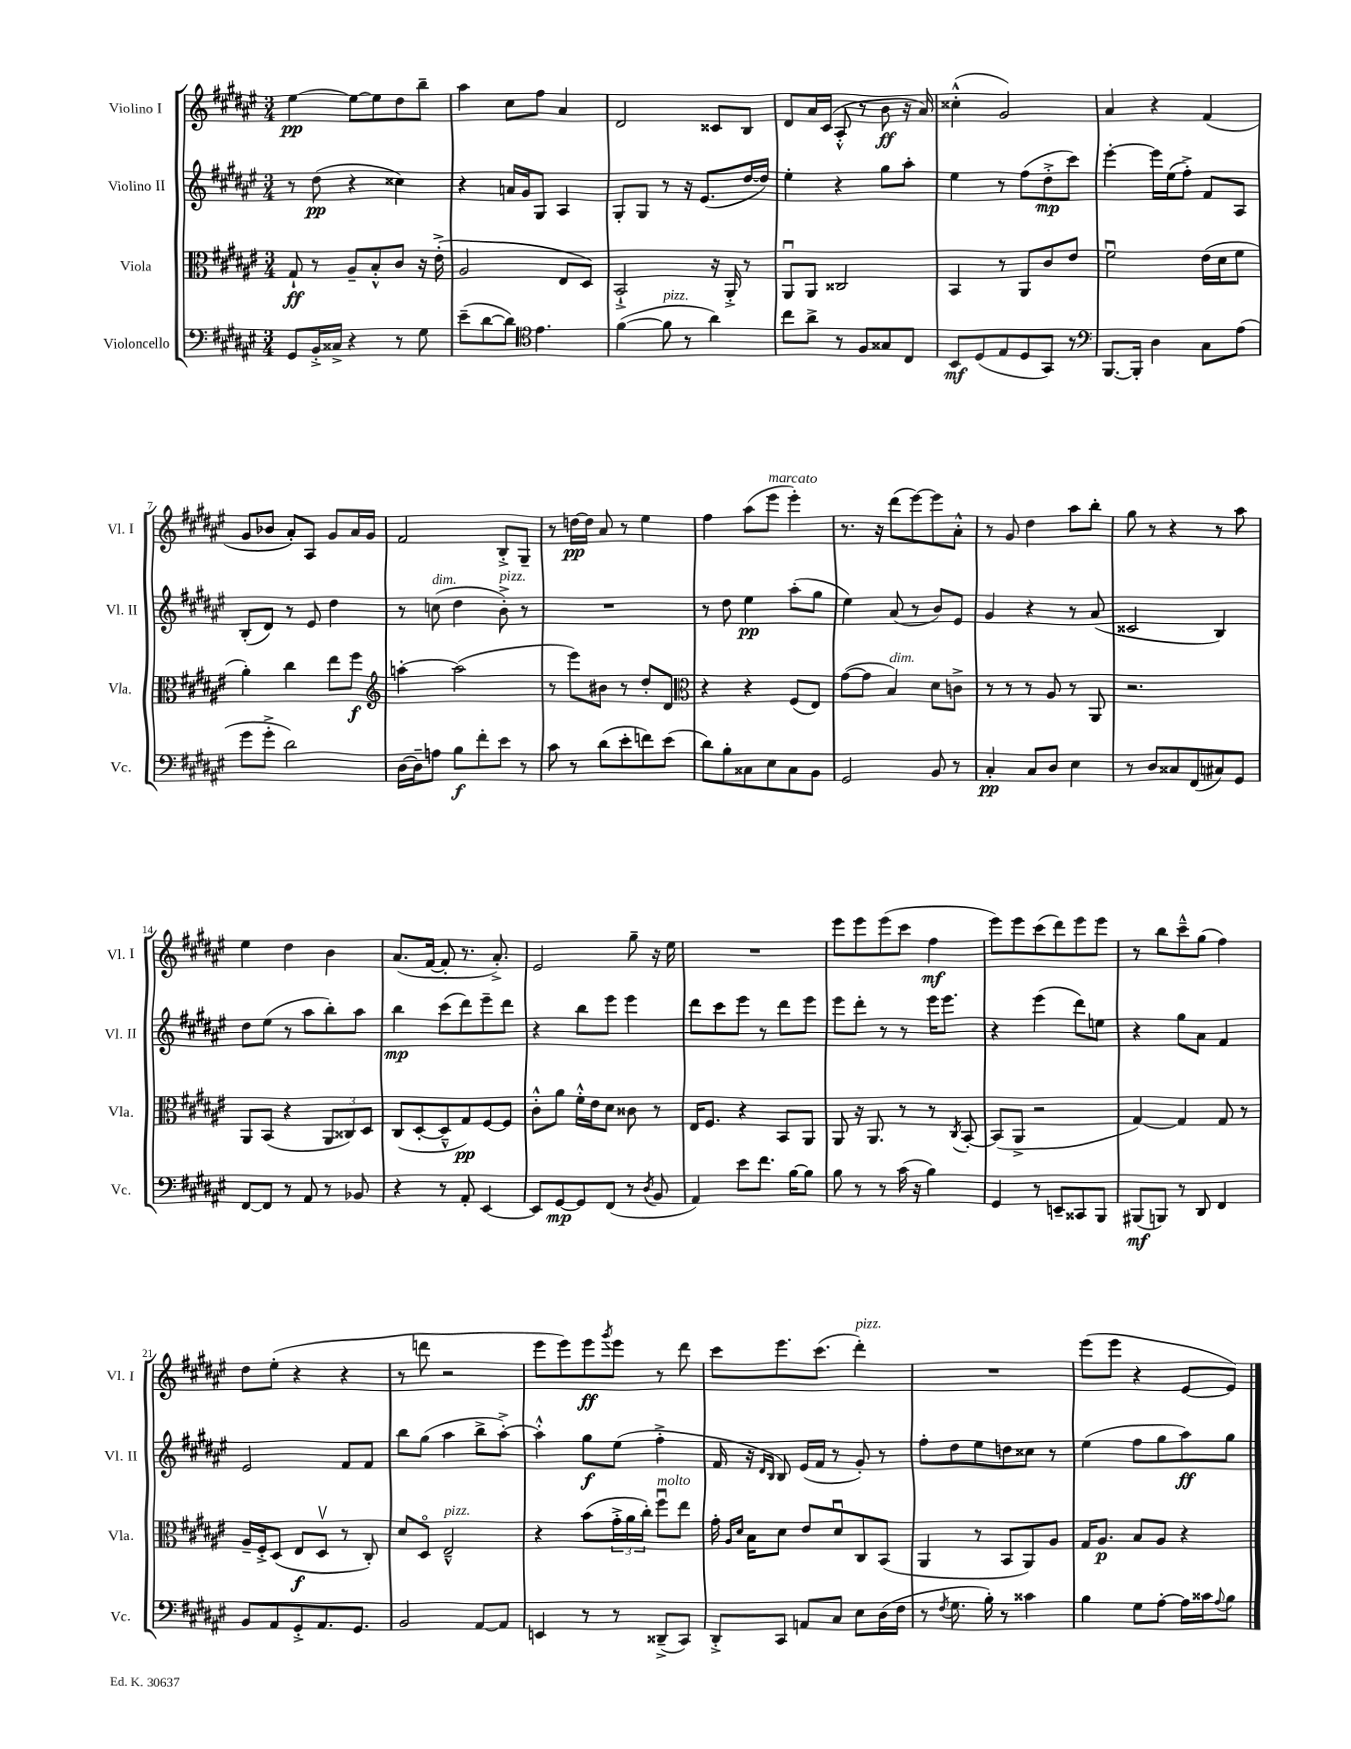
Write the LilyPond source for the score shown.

<<
\new StaffGroup <<
\new Staff = "s0" \with { instrumentName = "Violino I" shortInstrumentName = "Vl. I" } {
    \clef treble \key fis \major \numericTimeSignature \time 3/4
    eis''4~\pp eis''8~ eis''8 dis''8 b''8-- |
    ais''4 cis''8 fis''8 ais'4 |
    dis'2 cisis'8 b8 |
    dis'8 ais'16 cis'16( ais8-.-^ r8 b'8\ff r16 ais'16) |
    cisis''4-.-^( gis'2) |
    ais'4 r4 fis'4( |
    gis'8 bes'8 ais'8-.) ais8 gis'8 ais'16 gis'16 |
    fis'2 b8-.-> gis8-- |
    r8 d''16~\pp d''16 ais'8 r8 eis''4 |
    fis''4 ais''8( eis'''8^\markup { \italic "marcato" } eis'''4-.) |
    r8. r16 dis'''8( eis'''8~) eis'''8 ais'8-.-^ |
    r8 gis'8 dis''4 ais''8 b''8-. |
    gis''8 r8 r4 r8 ais''8 |
    eis''4 dis''4 b'4 |
    ais'8.( fis'16~ fis'8-. r8. ais'8.-.->) |
    eis'2 gis''8-- r16 eis''16 |
    R2. |
    eis'''8 eis'''8 eis'''8( cis'''8 fis''4\mf |
    eis'''8) eis'''8 cis'''8( dis'''8) eis'''8 eis'''8 |
    r8 b''8 cis'''8---^ gis''8( fis''4) |
    dis''8 eis''8-.( r4 r4 |
    r8 d'''8 r2 |
    eis'''8 eis'''8) eis'''8\ff \acciaccatura { gis'''8 } eis'''8 r8 dis'''8 |
    cis'''8 eis'''8. cis'''8.( dis'''4-.^\markup { \italic "pizz." }) |
    R2. |
    eis'''8( eis'''8 r4 eis'8~ eis'8) \bar "|." |
}
\new Staff = "s1" \with { instrumentName = "Violino II" shortInstrumentName = "Vl. II" } {
    \clef treble \key fis \major \numericTimeSignature \time 3/4
    r8 dis''8\pp( r4 cisis''4) |
    r4 a'16 gis'16 gis8 ais4 |
    gis8-. gis8 r8 r16 eis'8.( dis''16~ dis''16) |
    eis''4-. r4 gis''8 ais''8-. |
    eis''4 r8 fis''8( dis''8-.->\mp cis'''8) |
    eis'''4~-. eis'''16 eis''16( fis''8-.->) fis'8 ais8 |
    b8-.( dis'8) r8 eis'8 dis''4 |
    r8 c''8^\markup { \italic "dim." }( dis''4 b'8-.->^\markup { \italic "pizz." }) r8 |
    R2. |
    r8 dis''8 eis''4\pp ais''8-.( gis''8 |
    eis''4) ais'8( r8 b'8) eis'8 |
    gis'4 r4 r8 ais'8( |
    cisis'2 b4) |
    dis''8 eis''8( r8 ais''8 b''8-.) ais''8 |
    b''4\mp cis'''8( dis'''8) eis'''8-- dis'''8 |
    r4 b''8 eis'''8 eis'''4 |
    dis'''8 cis'''8 eis'''8 r8 dis'''8 eis'''8 |
    eis'''8 dis'''8-. r8 r8 eis'''16 eis'''8. |
    r4 eis'''4( dis'''8) e''8 |
    r4 gis''8 ais'8 fis'4 |
    eis'2 fis'8 fis'8 |
    b''8 gis''8( ais''4 b''8-> ais''8~-.->) |
    ais''4-.-^ gis''8\f eis''8( fis''4-.-> |
    fis'16 r16 \grace { dis'16 b16 } b8) eis'16( fis'16 r8 gis'8-.) r8 |
    fis''8-. dis''8 eis''8 d''8 cisis''8 r8 |
    eis''4( fis''8 gis''8 ais''8\ff) gis''8 \bar "|." |
}
\new Staff = "s2" \with { instrumentName = "Viola" shortInstrumentName = "Vla." } {
    \clef alto \key fis \major \numericTimeSignature \time 3/4
    gis8-!\ff r8 ais8-- b8-.-^ cis'8 r16 eis'16-.->( |
    ais2 eis8 dis8) |
    b,2-!-> r16 ais,16-.-> r8 |
    ais,8\downbow ais,8 cisis2 |
    b,4 r8 ais,8 cis'8 eis'8 |
    fis'2\downbow eis'16( dis'16 fis'8 |
    ais'4-.) cis''4 eis''8 fis''8\f |
    \clef treble a''4~-. a''2( |
    r8 eis'''8) bis'8 r8 dis''8-. dis'8 |
    \clef alto r4 r4 fis8( eis8) |
    gis'8~( gis'8 b4^\markup { \italic "dim." }) dis'8 c'8-> |
    r8 r8 r8 ais8 r8 ais,8 |
    r2. |
    ais,8 b,8( r4 \tuplet 3/2 { ais,8 cisis8) dis8 } |
    cis8( dis8~-. dis8---^ gis8\pp) fis8~ fis8 |
    cis'8-.-^ ais'8 fis'16-.-^ eis'16 dis'8 cisis'8 r8 |
    eis16 fis8. r4 b,8 ais,8 |
    ais,8 r16 ais,8. r8 r8 \acciaccatura { cis8 } b,8~-. |
    b,8( ais,8-> r2 |
    gis4~) gis4 gis8 r8 |
    ais16-- fis16-.-> dis8( eis8\f dis8\upbow r8 cis8-.) |
    dis'8 dis8\flageolet eis2---^^\markup { \italic "pizz." } |
    r4 b'8( \tuplet 3/2 { gis'16-.-> ais'16 cis''16-.) } fis''8\downbow^\markup { \italic "molto" } eis''8 |
    gis'16-. \grace { ais16 dis'16 } b16 dis'8 eis'8 dis'8\downbow cis8 b,8( |
    ais,4 r8 b,8 ais,8) ais8 |
    gis16 ais8.\p b8 ais8 r4 \bar "|." |
}
\new Staff = "s3" \with { instrumentName = "Violoncello" shortInstrumentName = "Vc." } {
    \clef bass \key fis \major \numericTimeSignature \time 3/4
    gis,8 b,16-.-> cisis16-> r4 r8 gis8 |
    eis'8--( dis'8~ dis'8) \clef tenor eis'4. |
    fis'4~( fis'8^\markup { \italic "pizz." } r8 ais'4) |
    cis''8 ais'8-> r8 fis8 gisis8 cis8 |
    b,8\mf dis8( eis8 dis8 gis,8) r8 |
    \clef bass b,,8.~ b,,16-. dis4 cis8 ais8( |
    gis'8 gis'8-.-> dis'2) |
    dis16~ dis16-- a8 b8\f fis'8-. eis'8 r8 |
    cis'8 r8 dis'8( eis'8-. f'8) eis'8( |
    dis'8) b8-. cisis8 eis8 cisis8 b,8 |
    gis,2 b,8 r8 |
    cis4-.\pp cis8 dis8 eis4 |
    r8 dis8 cisis8 fis,8( cis8) gis,8 |
    fis,8~ fis,8 r8 ais,8 r8 bes,8 |
    r4 r8 ais,8-. eis,4~ |
    eis,8 gis,8~\mp gis,8 fis,8( r8 \acciaccatura { dis8 } b,8 |
    ais,4) eis'8 fis'8. b16~ b8 |
    b8 r8 r8 cis'16( r16 b4) |
    gis,4 r8 e,8-- cisis,8 b,,8 |
    bis,,8\mf( b,,8) r8 dis,8 fis,4 |
    b,8 ais,8 gis,8-.-> ais,8. gis,8. |
    b,2 ais,8~ ais,8 |
    e,4 r8 r8 disis,8--->( cis,8) |
    dis,8-.-> cis,8 a,8 cis8 eis8 dis16( fis16 |
    r8 \acciaccatura { fis8 } gis8. b16-.) r8 cisis'4 |
    b4 gis8 ais8~-. ais16 cisis'16 \appoggiatura { ais8 } b8 \bar "|." |
}
>>
>>
